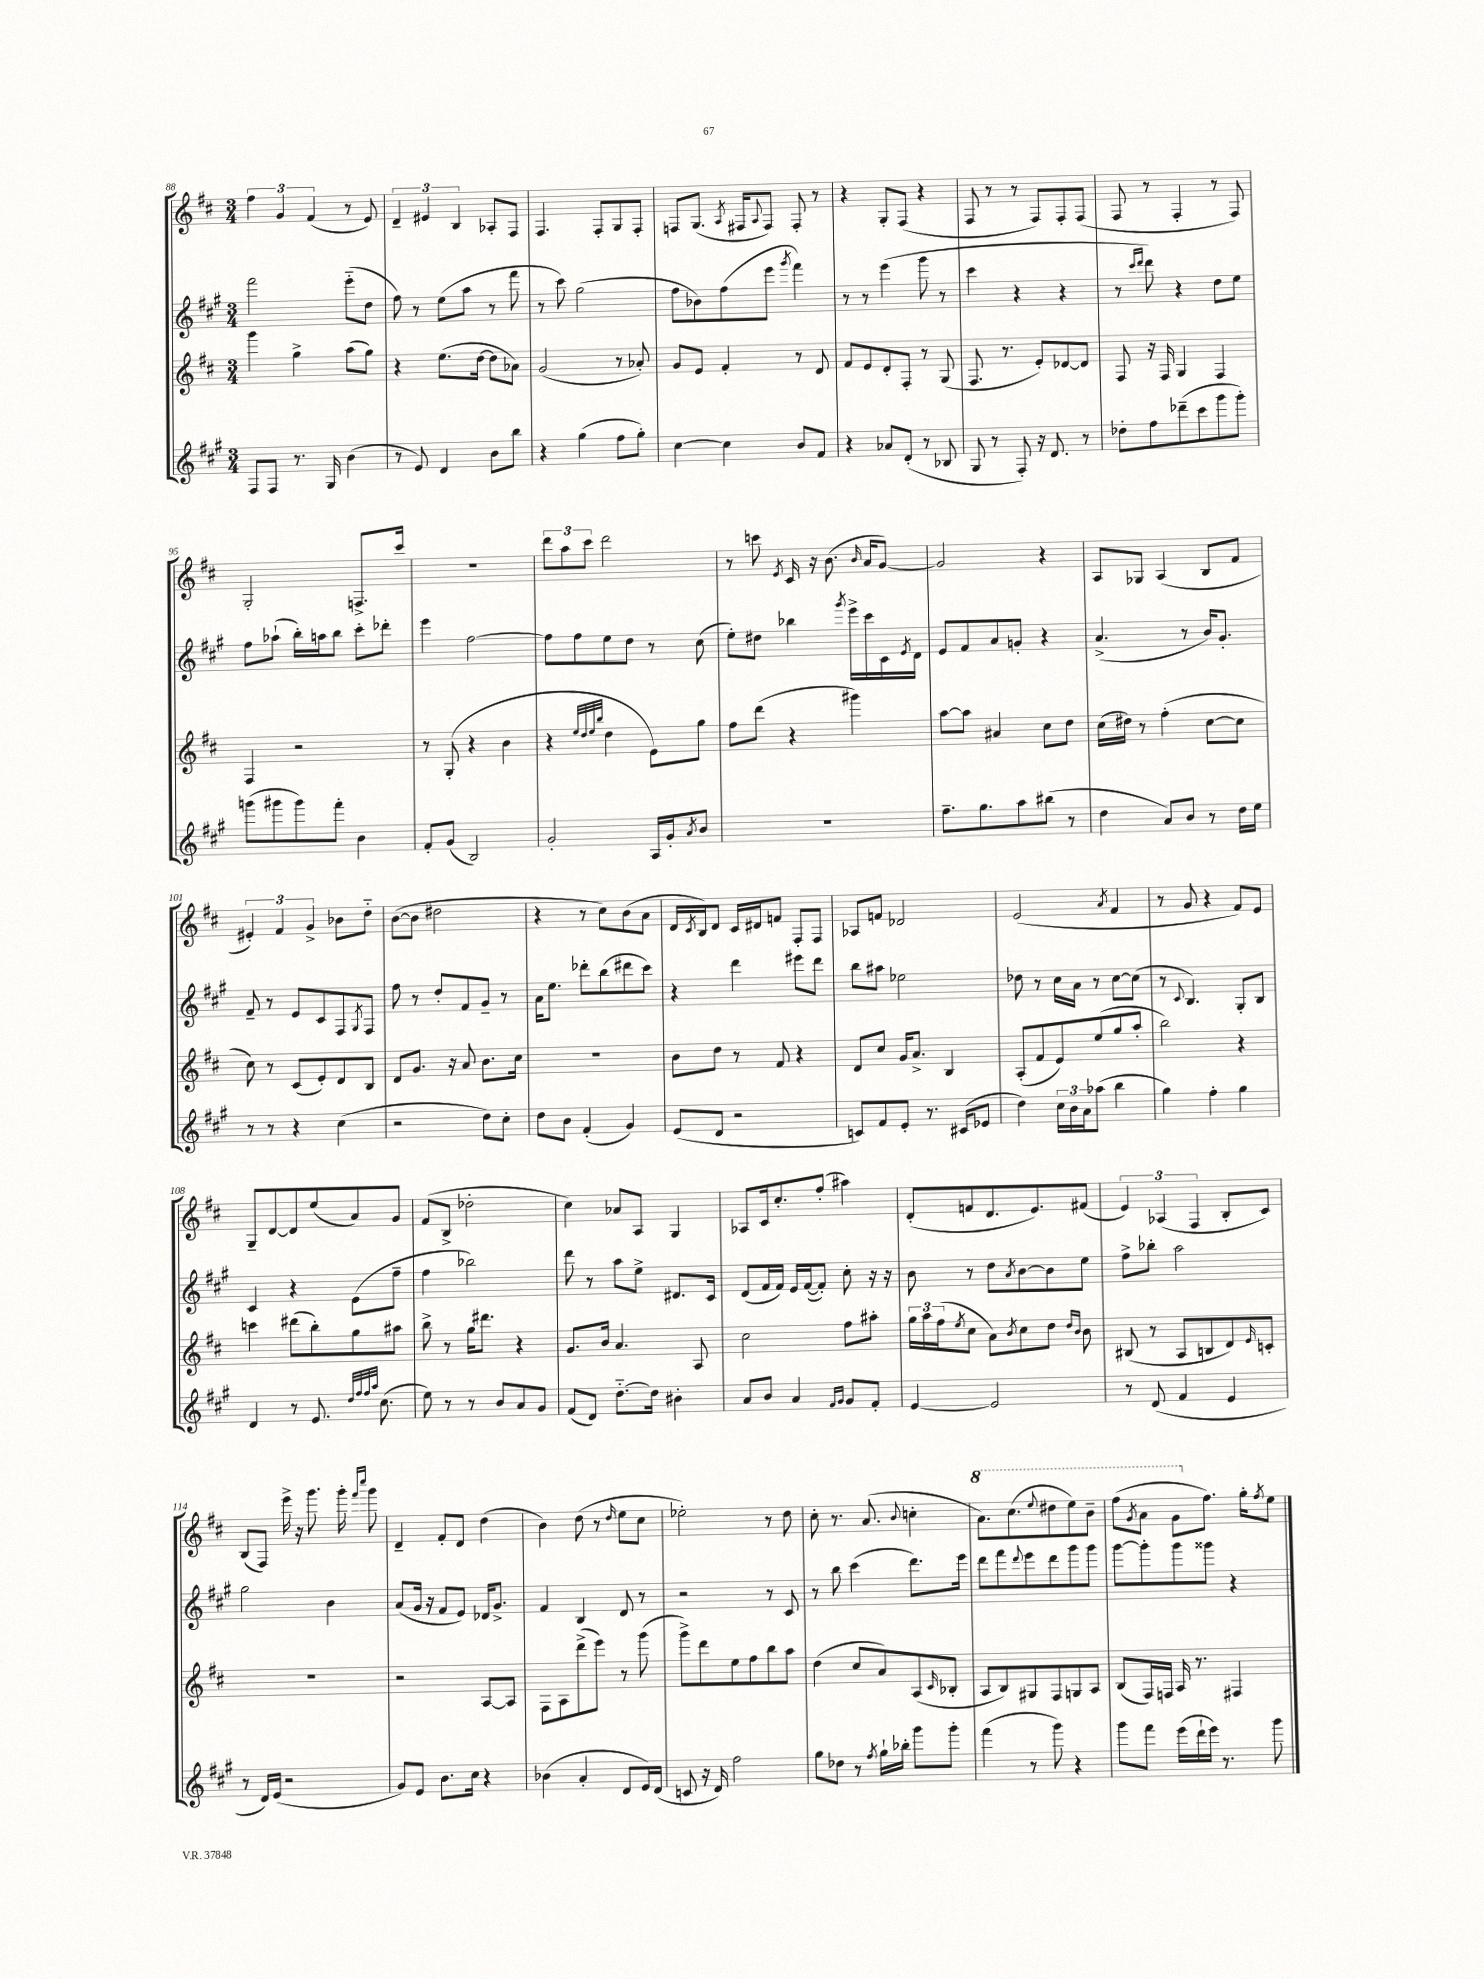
<<
\new StaffGroup <<
\new Staff = "s0" {
    \clef treble \key d \major \numericTimeSignature \time 3/4
    \tuplet 3/2 { fis''4 g'4 fis'4( } r8 e'8) |
    \tuplet 3/2 { d'4-- eis'4 b4 } aes8-. fis8 |
    fis4. fis8-. g8 fis8-. |
    f8 g8.( \acciaccatura { a8 } fis16 \appoggiatura { a8 } fis8) fis8-. r8 |
    r4 g8-. fis8( r4 |
    fis8 r8 r8 fis8) fis8-. fis8( |
    fis8 r8 fis4-. r8 fis8) |
    g2-. f8.-> cis'''16 |
    R2. |
    \tuplet 3/2 { d'''8 a''8 cis'''8 } d'''2 |
    r8 c'''8 \acciaccatura { e'8 } cis'16 r16 b'8.( \grace { b'16 } a'16 g'8~) |
    g'2 r4 |
    a8 ges8 a4( b8 fis'8 |
    \tuplet 3/2 { eis'4-.) fis'4 g'4-> } bes'8 d''8-_ |
    b'8~( b'8 dis''2 |
    r4 r8 cis''8) b'8( a'8 |
    d'16 \acciaccatura { cis'8 } b16) d'8 cis'16 dis'16 f'8 fis8-. fis8 |
    aes8 f'8 des'2 |
    e'2( \acciaccatura { a'8 } fis'4 |
    r8 g'8 r4 fis'8) e'8 |
    g8-- d'8~ d'8 e''8( a'8) g'8 |
    fis'8( b8-> des''2-. |
    cis''4) aes'8 a8 g4 |
    aes8 cis'16 cis''8.-. fis''8-.( ais''4) |
    d'8-.( f'8 d'8. e'8.) fis'8( |
    \tuplet 3/2 { e'4) aes4( fis4 } b8-. cis'8) |
    b8( fis8) e'''16-> r16 g'''8. g'''16-. \grace { fis'''16 cis''''16 } g'''8 |
    d'4-- fis'8-. d'8 d''4( |
    b'4) d''8( r8 \grace { d''16 } e''8 cis''8 |
    ees''2-.) r8 d''8 |
    cis''8-. r8. a'8.( \appoggiatura { b'8 } c''4-. |
    \ottava #1 a''8.) cis'''8.( \appoggiatura { e'''8 } dis'''8 e'''8) b''8-- |
    fis'''8( \acciaccatura { g''8 } a''8 g''8 \ottava #0 fis''8.) g''16-. \acciaccatura { fis''8 } e''8 \bar "|." |
}
\new Staff = "s1" {
    \clef treble \key a \major \numericTimeSignature \time 3/4
    fis'''2 e'''8-_( d''8 |
    fis''8) r8 e''8( a''8 r8 fis'''8 |
    r8 cis'''8) gis''2( |
    fis''8 bes'8) fis''8( e'''8 \acciaccatura { gis'''8 } fis'''4) |
    r8 r8 e'''4( gis'''8 r8 |
    cis'''4 r4 r4 |
    r8 \grace { cis'''16 d'''16 } d'''8) r4 d''8 e''8 |
    fis''8 aes''8-!( b''16-.) a''16 b''8 cis'''8-. des'''8-. |
    e'''4 fis''2~ |
    fis''8 fis''8 e''8 d''8 r8 cis''8( |
    e''8-.) dis''8 bes''4 \acciaccatura { gis'''8 } e'''16-> cis'''16 cis'16 \acciaccatura { e'8 } d'16 |
    e'8 fis'8 a'8 g'8-. r4 |
    a'4.->( r8 b'16) gis'8.-. |
    fis'8-- r8 e'8 cis'8 fis8 \acciaccatura { gis8 } fis8 |
    fis''8 r8 d''8-. fis'8 gis'8-- r8 |
    a'16 e''8. des'''8-. b''8( dis'''8 cis'''8) |
    r4 d'''4 eis'''8 d'''8 |
    b''8 ais''8 ees''2 |
    des''8 r8 cis''16 a'16 r8 cis''8~ cis''8( |
    r8 \appoggiatura { cis'8 } b4.) gis8-. b8 |
    cis'4 r4 e'8( fis''8-- |
    fis''4 bes''2) |
    d'''8 r8 a''8 e''8-> dis'8. cis'16 |
    d'8( fis'16 fis'16) e'16 fis'16~( fis'8-.) cis''8-. r16 r16 |
    b'8 r8 d''8 \acciaccatura { a'8 } b'8~ b'8 e''8 |
    fis''8-> bes''8-. a''2 |
    gis''2 b'4 |
    a'8( gis'16 r16 fis'8 e'8) des'16 gis'8.-> |
    fis'4 b4 d'8 r8 |
    r2 r8 cis'8 |
    r8 b''8 cis'''4( d'''8.) e'''16 |
    d'''8 fis'''8 \appoggiatura { d'''8 } e'''8 d'''8 gis'''8 gis'''8 |
    gis'''8~ gis'''8-. gis'''8 gisis'''8 r4 \bar "|." |
}
\new Staff = "s2" {
    \clef treble \key d \major \numericTimeSignature \time 3/4
    g'''4 g''4-> a''8( g''8) |
    r4 e''8.( d''16~ d''8 aes'8) |
    g'2( r8 aes'8-.) |
    g'8 e'8 fis'4-. r8 d'8 |
    fis'8 e'8 d'8-. fis8-. r8 g8( |
    fis8. r8. e'8-.) des'8~ des'8 |
    fis8 r16 fis16 g4 fis4 |
    fis4 r2 |
    r8 g8-.( r4 b'4 |
    r4 \grace { e''32 d''32 e''32 b''32 } d''4 e'8) g''8 |
    fis''8 d'''8( r4 gis'''4) |
    a''8~ a''8 ais'4 cis''8 d''8 |
    cis''16( dis''16) r8 fis''4-.( cis''8~ cis''8 |
    cis''8) r8 cis'8( e'8-.) d'8 b8 |
    d'8 g'8. r16 a'8 b'8. cis''16 |
    R2. |
    b'8 d''8 r8 fis'8 r4 |
    d'8 cis''8 g'16 a'8.-> b4 |
    a8-.( fis'8 e'8) e''8( g''8 a''8-. |
    b''2) r4 |
    c'''4 dis'''8( b''8-.) g''8 ais''8 |
    b''8-> r8 g''16 dis'''8. r4 |
    g'8. b'16 a'4. a8 |
    cis''2 fis''8 ais''8-. |
    \tuplet 3/2 { g''16 a''16 fis''16( } \acciaccatura { e''8 } cis''8 a'8) \acciaccatura { b'8 } cis''8 d''8 \grace { d''16 b'16 } b'8 |
    bis8( r8 a8 b8 d'8) \grace { e'16 } c'8-. |
    R2. |
    r2 a8~ a8 |
    fis8 a8 d'''8->( e'''8) r8 g'''8( |
    g'''8->) d'''8 e''8 fis''8 b''8 a''8 |
    d''4( cis''8 a'8) a8( \grace { cis'16 } bes8-. |
    a8 b8) gis8 fis8 g8 a8 |
    b8( fis16) f16 a16 r8. fis4 \bar "|." |
}
\new Staff = "s3" {
    \clef treble \key a \major \numericTimeSignature \time 3/4
    fis8 fis8 r8. gis16 b'4( |
    r8 e'8) d'4 b'8 b''8 |
    r4 gis''4( fis''8 gis''8-.) |
    cis''4~ cis''4 b'8 fis'8 |
    r4 aes'8 d'8-.( r8 bes8 |
    gis8 r8 fis8-.) r16 d'8. r8 |
    des''8-. fis''8 des'''8--( cis'''8 gis'''8 gis'''8-.) |
    g'''8( gis'''8 gis'''8) fis'''8-. b'4 |
    fis'8-. gis'8( b2) |
    gis'2-. a16 gis'16-. \acciaccatura { a'8 } b'8 |
    R2. |
    fis''8.-- gis''8. a''8 bis''8( r8 |
    d''4 a'8) b'8 r8 d''16 e''16 |
    r8 r8 r4 cis''4( |
    r2 d''8) cis''8-. |
    d''8 b'8 fis'4-.( gis'4) |
    e'8( d'8 r2 |
    c'8) fis'8 e'8-. r8. cis'16( ees'8 |
    d''4) \tuplet 3/2 { cis''16 b'16 a'16 } aes''8( b''4 |
    gis''4) fis''4-. gis''4 |
    d'4 r8 e'8. \grace { d''32 fis''32 fis''32 a''32 } cis''8.( |
    e''8) r8 r8 b'8 a'8 gis'8 |
    fis'8( d'8) d''8.~-_ d''16 bis'4-. |
    a'8 b'8 a'4 \grace { fis'16 gis'16 } gis'8 fis'8-. |
    e'4~ e'2 |
    r8 d'8( fis'4 e'4 |
    r8 d'16) e'16( r2 |
    gis'8) e'8 b'8. cis''16 r4 |
    bes'4( a'4-. d'8 e'16) d'16( |
    c'8 r16 d'16) fis''2 |
    gis''8 des''8 r8 \acciaccatura { fis''8 } gis''16-! bes''16-. gis'''8 gis'''8-. |
    fis'''4( r8 gis'''8) r4 |
    gis'''8 fis'''8 e'''16( d'''16-! e'''16) r8. gis'''8 \bar "|." |
}
>>
>>
\layout { \context { \Score currentBarNumber = #88 } }
